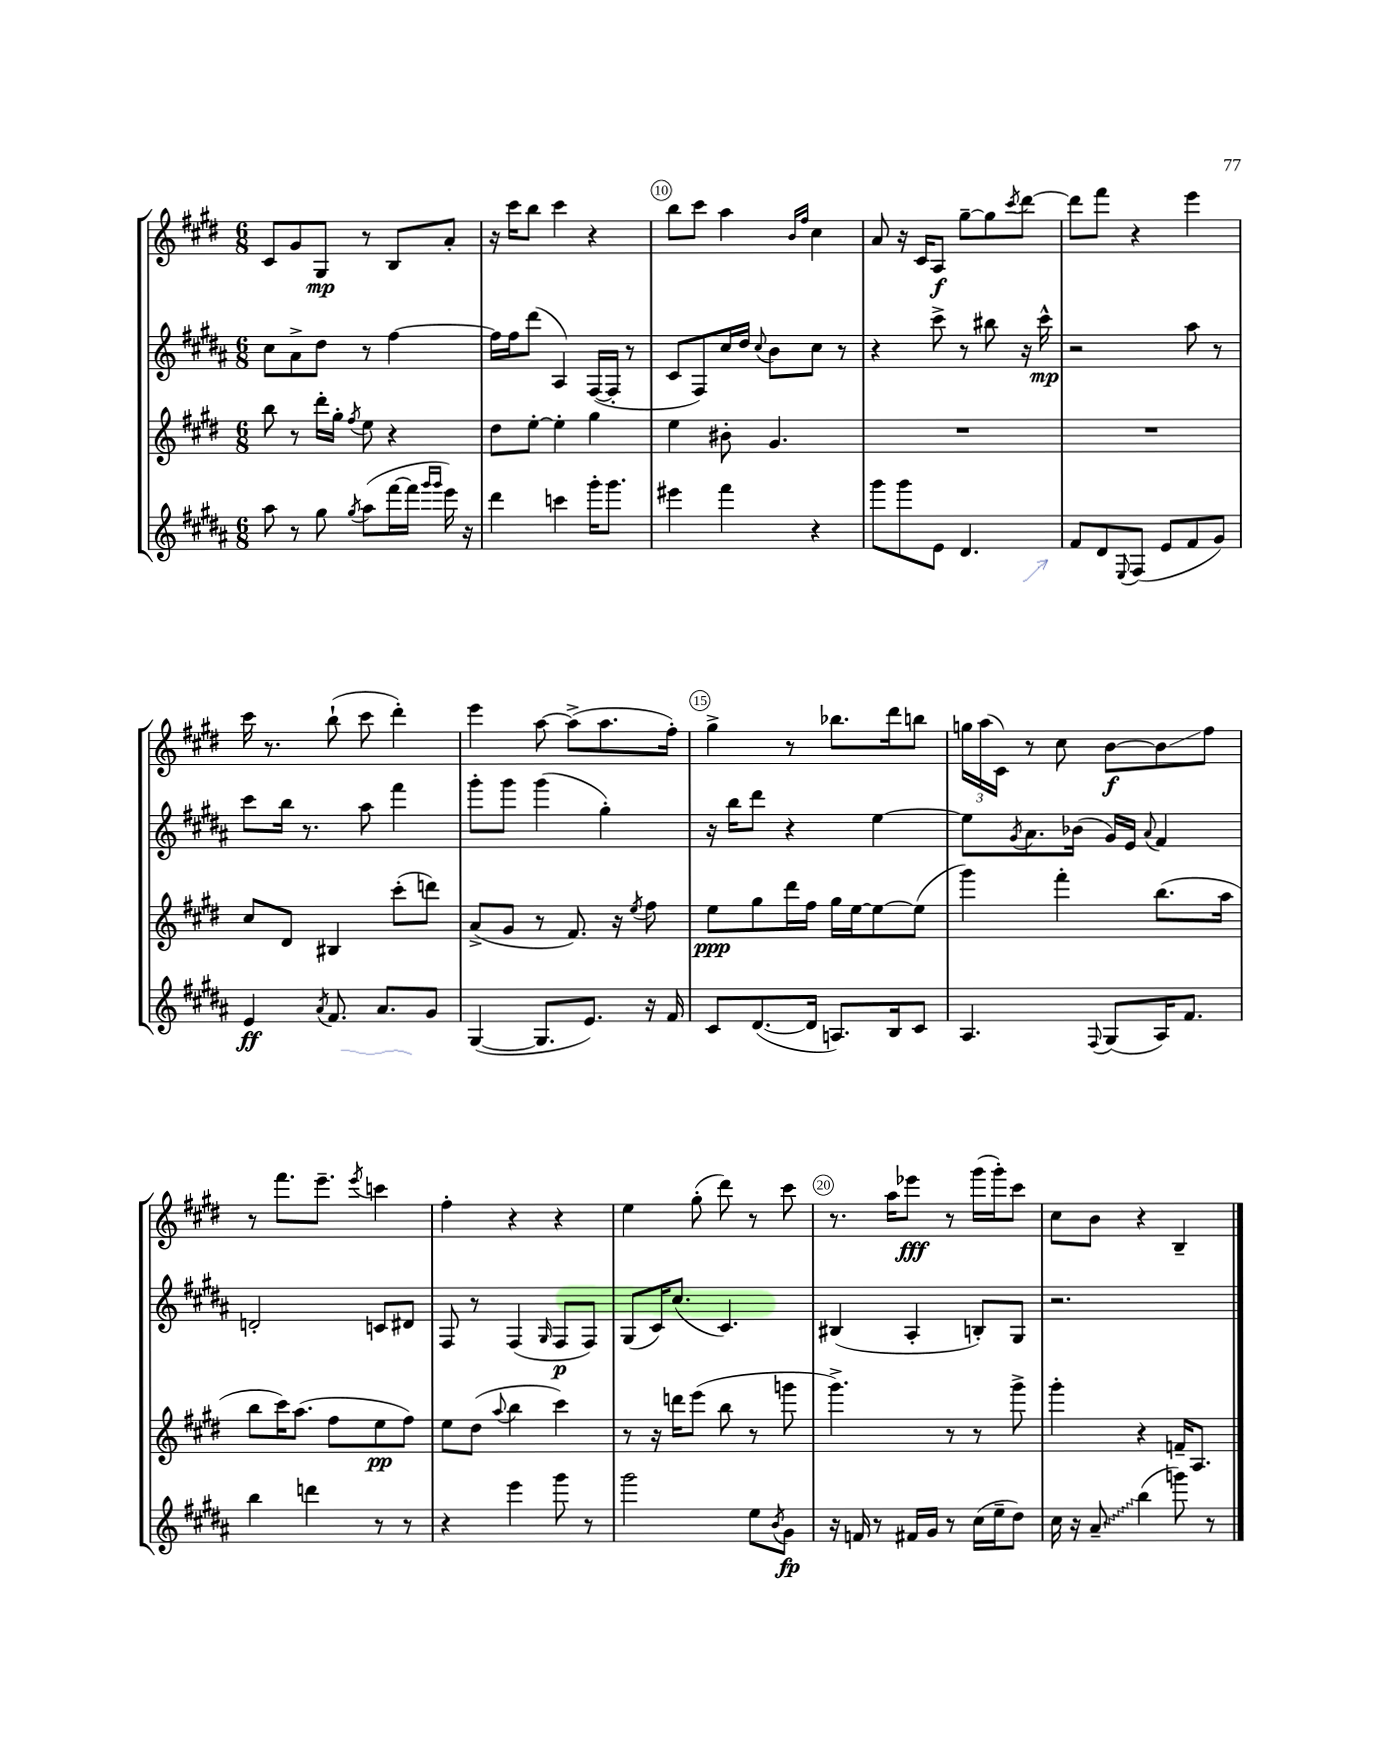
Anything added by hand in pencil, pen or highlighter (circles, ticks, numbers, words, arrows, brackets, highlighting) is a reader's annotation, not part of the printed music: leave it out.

**kern	**kern	**kern	**kern
*staff4	*staff3	*staff2	*staff1
*clefG2	*clefG2	*clefG2	*clefG2
*k[f#c#g#d#a#]	*k[f#c#g#d#]	*k[f#c#g#d#a#]	*k[f#c#g#d#]
*M6/8	*M6/8	*M6/8	*M6/8
8aa#	8bb	8cc#	8c#
8r	8r	8a#^	8g#
8gg#	16ddd#'	8dd#	8G#
.	16gg#'	.	.
8qgg#	8qff#	.	.
(8aa#	8ee	8r	8r
[16fff#	4r	[4ff#	8B
16fff#]	.	.	.
16qqggg#	.	.	.
16qqggg#	.	.	.
16eee)	.	.	8a'
16r	.	.	.
=	=	=	=
4ddd#	8dd#	16ff#]	16r
.	.	16ff#	16ccc#
.	[8ee'	(8ddd#	8bb
4ccc	4ee']	4A#)	4ccc#
16ggg#'	4gg#	([16F#	4r
8.ggg#	.	16F#']	.
.	.	8r	.
=	=	=	=
4eee#	4ee	8c#	8bb
.	.	8F#)	8ccc#
4fff#	8b#'	16cc#	4aa
.	.	16dd#	.
.	.	8qqcc#	.
.	4.g#	8b	.
.	.	.	16qqb
.	.	.	16qqff#
4r	.	8cc#	4cc#
.	.	8r	.
=	=	=	=
8ggg#	2.r	4r	8a
8ggg#	.	.	16r
.	.	.	16c#
8e	.	8ccc#^	8A
4.d#	.	8r	[8gg#~
.	.	8bb#	8gg#]
.	.	.	8qccc#
.	.	16r	[8ddd#
.	.	16ccc#^^	.
=	=	=	=
8f#	2.r	2r	8ddd#]
8d#	.	.	8fff#
8qqE	.	.	.
(8F#	.	.	4r
8e	.	.	.
8f#	.	8aa#	4eee
8g#)	.	8r	.
=	=	=	=
4e	8cc#	8ccc#	16ccc#
.	.	.	8.r
.	8d#	16bb	.
.	.	8.r	.
8qa#	.	.	.
8.f#	4B#	.	(8bb`
.	.	8aa#	8ccc#
8.a#	.	.	.
.	(8ccc#'	4fff#	4ddd#')
8g#	8ddd)	.	.
=	=	=	=
([4G#	(8a^	8ggg#'	4eee
.	8g#	8ggg#	.
8.G#]	8r	(4ggg#	[8aa
.	8.f#)	.	(8aa^]
8.e)	.	.	.
.	.	4gg#')	8.aa
.	16r	.	.
.	8qee	.	.
16r	8ff#	.	.
16f#	.	.	16ff#')
=	=	=	=
8c#	8ee	16r	4gg#^
.	.	16bb	.
([8.d#	8gg#	8ddd#	.
.	16ddd#	4r	8r
16d#]	16ff#	.	.
8.A)	16gg#	.	8.bb-
.	[16ee	.	.
.	8ee_	[4ee	.
16B	.	.	16ddd#
8c#	(8ee]	.	8bb
=	=	=	=
4.A#	4ggg#)	8ee]	24gg
.	.	.	(24aa
.	.	.	24c#)
.	.	8qg#	.
.	.	8.a#	8r
.	4fff#'	.	8cc#
.	.	(16b-	.
8qqF#	.	.	.
(8G#	.	16g#)	[8b
.	.	16e	.
.	.	8qqa#	.
16A#)	(8.bb	4f#	8b]
8.f#	.	.	.
.	.	.	8ff#
.	16aa	.	.
=	=	=	=
4bb	8bb	2d'	8r
.	16ccc#)	.	8.fff#
.	(8.aa	.	.
4ddd	.	.	.
.	.	.	8.eee~
.	8ff#	.	.
.	.	.	8qeee
8r	8ee	8c	4ccc
8r	8ff#)	8d#	.
=	=	=	=
4r	8ee	8F#	4ff#'
.	(8dd#	8r	.
.	8qqaa	.	.
4eee	4bb	(4F#	4r
.	.	16qqG#	.
8ggg#	4ccc#)	8F#	4r
8r	.	8F#)	.
=	=	=	=
2ggg#	8r	(8G#	4ee
.	16r	16c#)	.
.	16ddd	(8.cc#	.
.	(8eee	.	(8gg#'
.	8bb	4.c#)	8ddd#)
8ee	8r	.	8r
8qb	.	.	.
8g#	8ggg	.	8ccc#
=	=	=	=
16r	4.ggg#^)	(4B#	8.r
16f	.	.	.
8r	.	.	.
.	.	.	16aa
16f#	.	4A#'	8eee-
16g#	.	.	.
8r	8r	.	8r
(16cc#	8r	8B')	(16ggg#
16ee~	.	.	16ggg#')
8dd#)	8ggg#^	8G#	8ccc#
=	=	=	=
16cc#	4ggg#'	2.r	8cc#
16r	.	.	.
8a#~	.	.	8b
(4bb	4r	.	4r
8ggg)	16f~	.	4B~
.	8.A	.	.
8r	.	.	.
==	==	==	==
*-	*-	*-	*-
